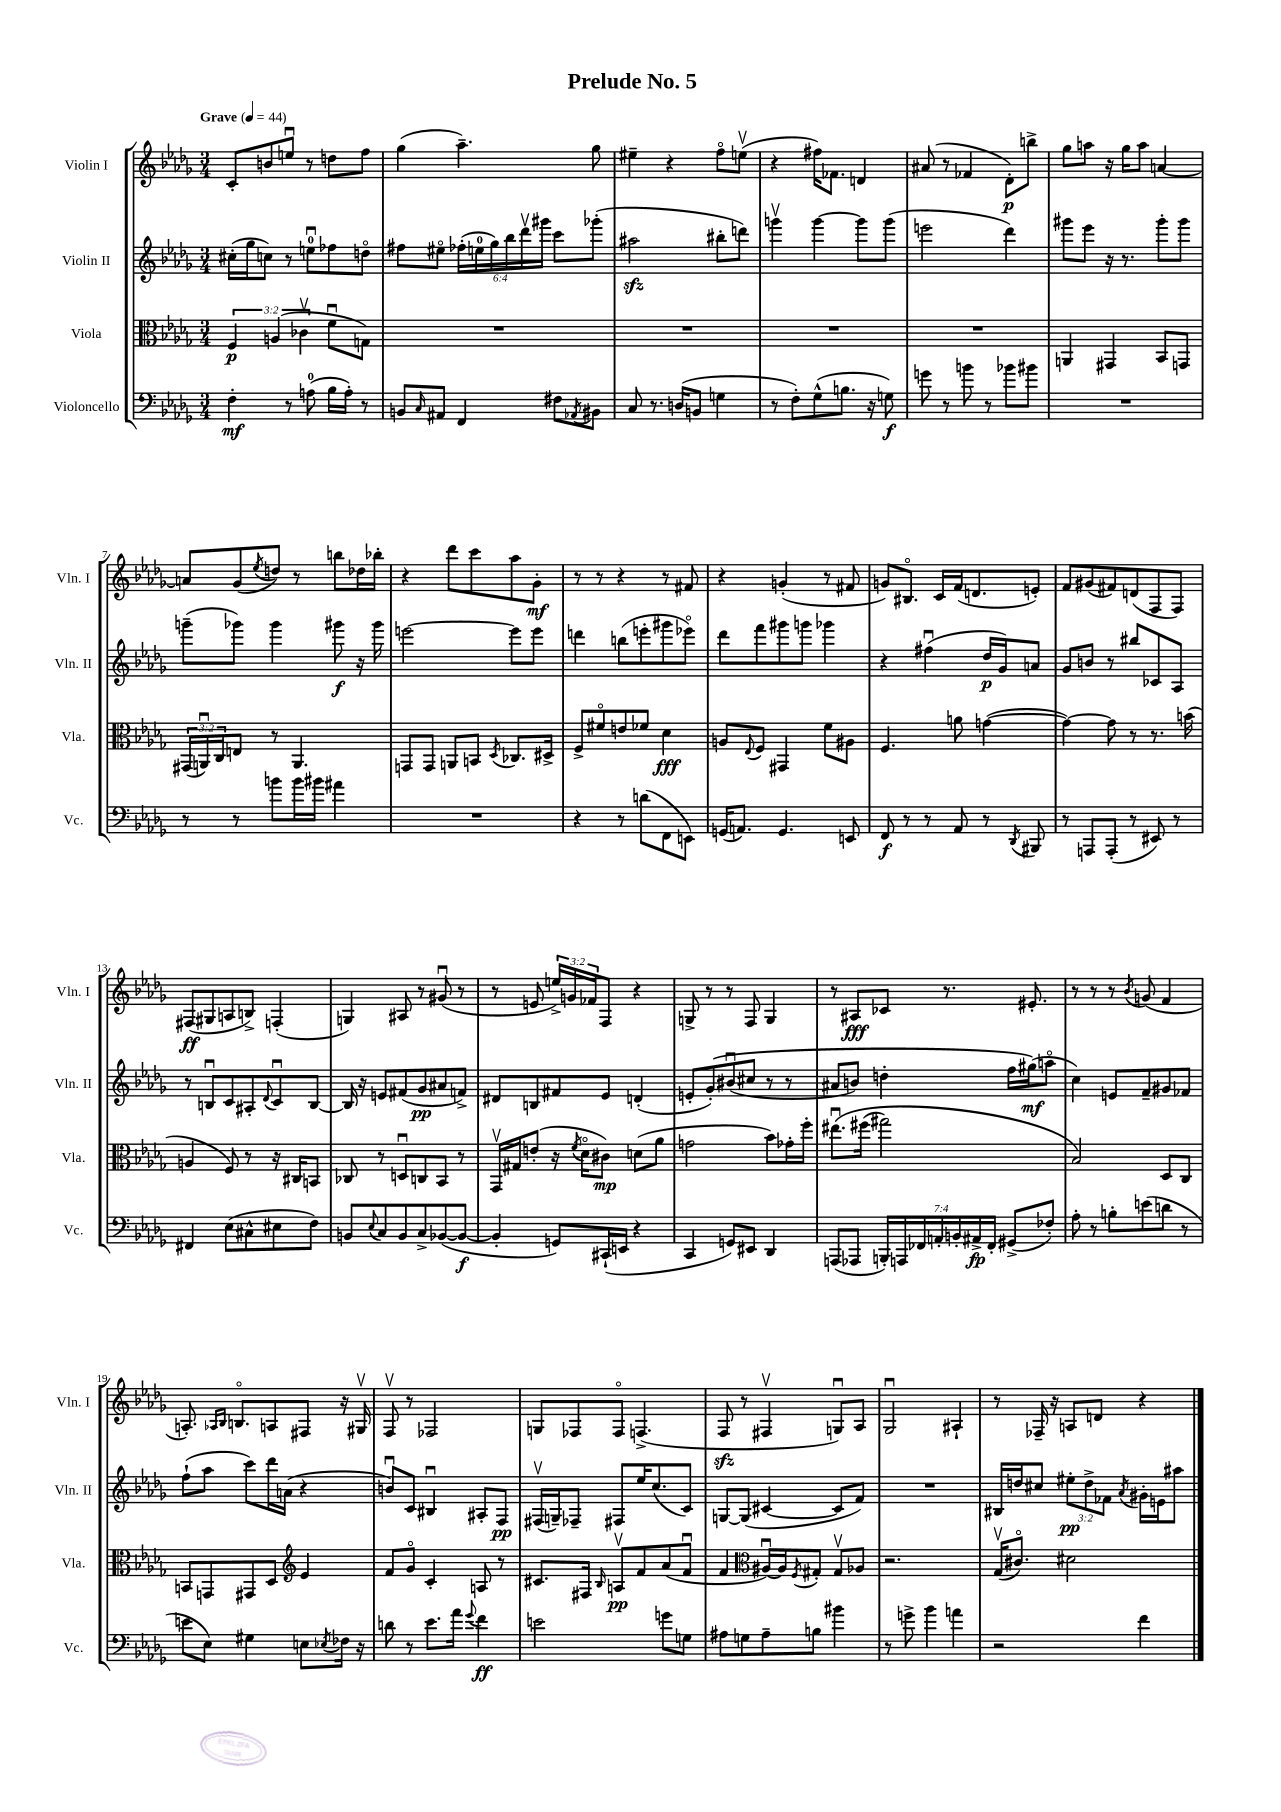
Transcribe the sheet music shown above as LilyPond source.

\header { title = "Prelude No. 5" }
<<
\new StaffGroup <<
\new Staff = "s0" \with { instrumentName = "Violin I" shortInstrumentName = "Vln. I" } {
    \clef treble \key des \major \numericTimeSignature \time 3/4 \override Staff.TupletNumber.text = #tuplet-number::calc-fraction-text \tempo "Grave" 4 = 44
    c'8-. b'8 e''8\downbow r8 d''8 f''8 |
    ges''4( aes''4.--) ges''8 |
    eis''4-- r4 f''8\flageolet e''8\upbow( |
    r4 fis''16) fes'8. d'4 |
    ais'8( r8 fes'4 des'8-.\p) b''8-> |
    ges''8 a''8 r16 ges''16 a''8 a'4~ |
    a'8 ges'8( \acciaccatura { ees''8 } d''8) r8 b''8 des''16 bes''16-. |
    r4 des'''8 c'''8 aes''8 ges'8-.\mf |
    r8 r8 r4 r8 fis'8 |
    r4 g'4-.( r8 fis'8 |
    g'8) bis8.\flageolet c'16 f'16( d'8. e'8-.) |
    f'8 gis'8( fis'8) d'8( f8 f8) |
    fis8\ff( gis8 a8 b8->) f4-.( |
    g4) ais8 r8 gis'8\downbow( r8 |
    r8 e'8 \tuplet 3/2 { e''16->) g'16 fes'16 } f8 r4 |
    g8-> r8 r8 f8 g4 |
    r8 ais8\fff ces'8 r8. eis'8.-. |
    r8 r8 r8 \acciaccatura { bes'8 } g'8( f'4 |
    a8.-.) \grace { aes16 bes16 } b8.\flageolet a8 fis8 r16 gis16\upbow |
    f8\upbow r8 fes2 |
    g8 fes8 fes8\flageolet f4.->( |
    f8\sfz r8 fis4\upbow g8\downbow) aes8 |
    ges2\downbow ais4-! |
    r8 fes16-- r16 a8 d'8 r4 \bar "|." |
}
\new Staff = "s1" \with { instrumentName = "Violin II" shortInstrumentName = "Vln. II" } {
    \clef treble \key des \major \numericTimeSignature \time 3/4 \override Staff.TupletNumber.text = #tuplet-number::calc-fraction-text
    cis''16-.( ges''16 c''8) r8 e''8-0\downbow fes''8 d''8\flageolet |
    fis''8 eis''8\flageolet \tuplet 6/4 { fes''16-.( e''16-0 ges''16) bes''16 des'''16\upbow gis'''16 } c'''8 ges'''8-.( |
    ais''2\sfz bis''8-. d'''8) |
    g'''4\upbow g'''4~ g'''8 g'''8( |
    e'''2 des'''4) |
    gis'''8 ees'''8 r16 r8. gis'''8-. gis'''8 |
    g'''8--( ges'''8) ges'''4 gis'''8\f r16 gis'''16 |
    e'''2~ e'''8 e'''8 |
    d'''4 b''8( e'''8-. gis'''8 ees'''8\flageolet) |
    des'''8 f'''8 gis'''8 g'''8 ges'''4 |
    r4 fis''4\downbow( des''16\p ges'16) a'8 |
    ges'8 b'8 r8 bis''8 ces'8 aes8 |
    r8 b8\downbow c'8 ais8-. \appoggiatura { des'8 } c'8\downbow b8~ |
    b16 r16 e'8 fis'8( ges'8\pp ais'8 f'8->) |
    dis'8 b8 fis'8 ees'8 d'4-.( |
    e'8-. ges'8-.)\( bis'8\downbow( cis''8 r8 r8 |
    ais'8 b'8) d''4-. f''16 gis''16\mf(\) a''8\flageolet |
    c''4) e'8 f'8-- gis'8 fes'8 |
    f''8-!( aes''8 c'''8) des'''16 a'16( r4 |
    b'8\downbow) c'8 bis4\downbow ais8-. f8\pp |
    fis16\upbow( g16--) fes8-- fis8 ees''16 c''8.( c'8) |
    g8~ g8( cis'4~ cis'8 f'8) |
    R2. |
    bis16 d''16 cis''8 \tuplet 3/2 { eis''8-.\pp d''8-> fes'8 } \acciaccatura { aes'8 } gis'16-. e'16 ais''8 \bar "|." |
}
\new Staff = "s2" \with { instrumentName = "Viola" shortInstrumentName = "Vla." } {
    \clef alto \key des \major \numericTimeSignature \time 3/4 \override Staff.TupletNumber.text = #tuplet-number::calc-fraction-text
    \tuplet 3/2 { f4\p a4( ces'4\upbow } f'8\downbow g8) |
    R2. |
    R2. |
    R2. |
    R2. |
    a,4 gis,4 bes,8 g,8 |
    \tuplet 3/2 { gis,16( a,16\downbow) c16 } e8 r8 a,4. |
    g,8 g,8 a,8 b,8 \acciaccatura { des8 } ces8. dis16-> |
    f8-> fis'8\flageolet e'8 fes'8 des'4\fff |
    a8 \appoggiatura { ees8 } f8 gis,4 f'8 ais8 |
    f4. a'8 g'4~( |
    g'4~) g'8 r8 r8. b'16( |
    a4 f8) r8 r16 cis16 b,8 |
    ces8 r8 d8\downbow c8 bes,8 r8 |
    ges,16\upbow gis16 e'8-.( r16 \acciaccatura { f'8 } des'16\flageolet cis'8\mp) d'8( aes'8 |
    g'2 bes'8) ges'16-. f''16-. |
    eis''8.\downbow\( fis''16( gis''2) |
    bes2\) des8 c8 |
    b,8 g,8 gis,8 des8 \clef treble ees'4 |
    f'8 ges'8\flageolet c'4-. a8 r8 |
    cis'8. fis16 \grace { bes16 } a8\upbow\pp f'8 aes'8( f'8\downbow |
    f'4 \clef alto ais16~\downbow) ais16 \acciaccatura { f8 } gis8-. gis8\upbow aes8 |
    r2. |
    ges16\upbow( cis'8.\flageolet) dis'2 \bar "|." |
}
\new Staff = "s3" \with { instrumentName = "Violoncello" shortInstrumentName = "Vc." } {
    \clef bass \key des \major \numericTimeSignature \time 3/4 \override Staff.TupletNumber.text = #tuplet-number::calc-fraction-text
    f4-.\mf r8 a8-0( bes16 a16-.) r8 |
    b,8 \grace { c16 } ais,8 f,4 fis8 \acciaccatura { aes,8 } bis,8 |
    c8 r8. d16( b,8 g4 |
    r8 f8-.) ges8-^( b8. r16 g8\f) |
    g'8 r8 b'8 r8 bes'8 bis'8 |
    R2. |
    r8 r8 b'8 b'16 bis'16 ais'4 |
    R2. |
    r4 r8 d'8( f,8 e,8) |
    g,16( a,8.) g,4. e,8 |
    f,8\f r8 r8 aes,8 r8 \acciaccatura { des,8 } bis,,8 |
    r8 a,,8 a,,8-.( r8 eis,8) r8 |
    fis,4 ees8( cis8-^ eis8 f8) |
    b,8 \appoggiatura { ees8 } c8 b,8 c8-> bes,8~( bes,8~\f |
    bes,4-. g,8) cis,16-!( e,16 r4 |
    c,4 g,8) eis,8 des,4 |
    a,,8( aes,,8 \tuplet 7/4 { b,,16-.) a,,16 fes,16 a,16-. b,16-. ais,16->\fp fes,16-. } gis,8->( fes8-.) |
    aes8-. r8 b8-. e'8( d'8 r8 |
    e'8 ees8) gis4 e8 \acciaccatura { ees8 } fes16 r16 |
    d'8 r8 ees'8. aes'16 \appoggiatura { ges'8 } f'4\ff |
    e'2 g'8 g8 |
    ais8 g8 ais8-- b8 bis'4 |
    r8 g'8-> bes'4 a'4 |
    r2 f'4 \bar "|." |
}
>>
>>
